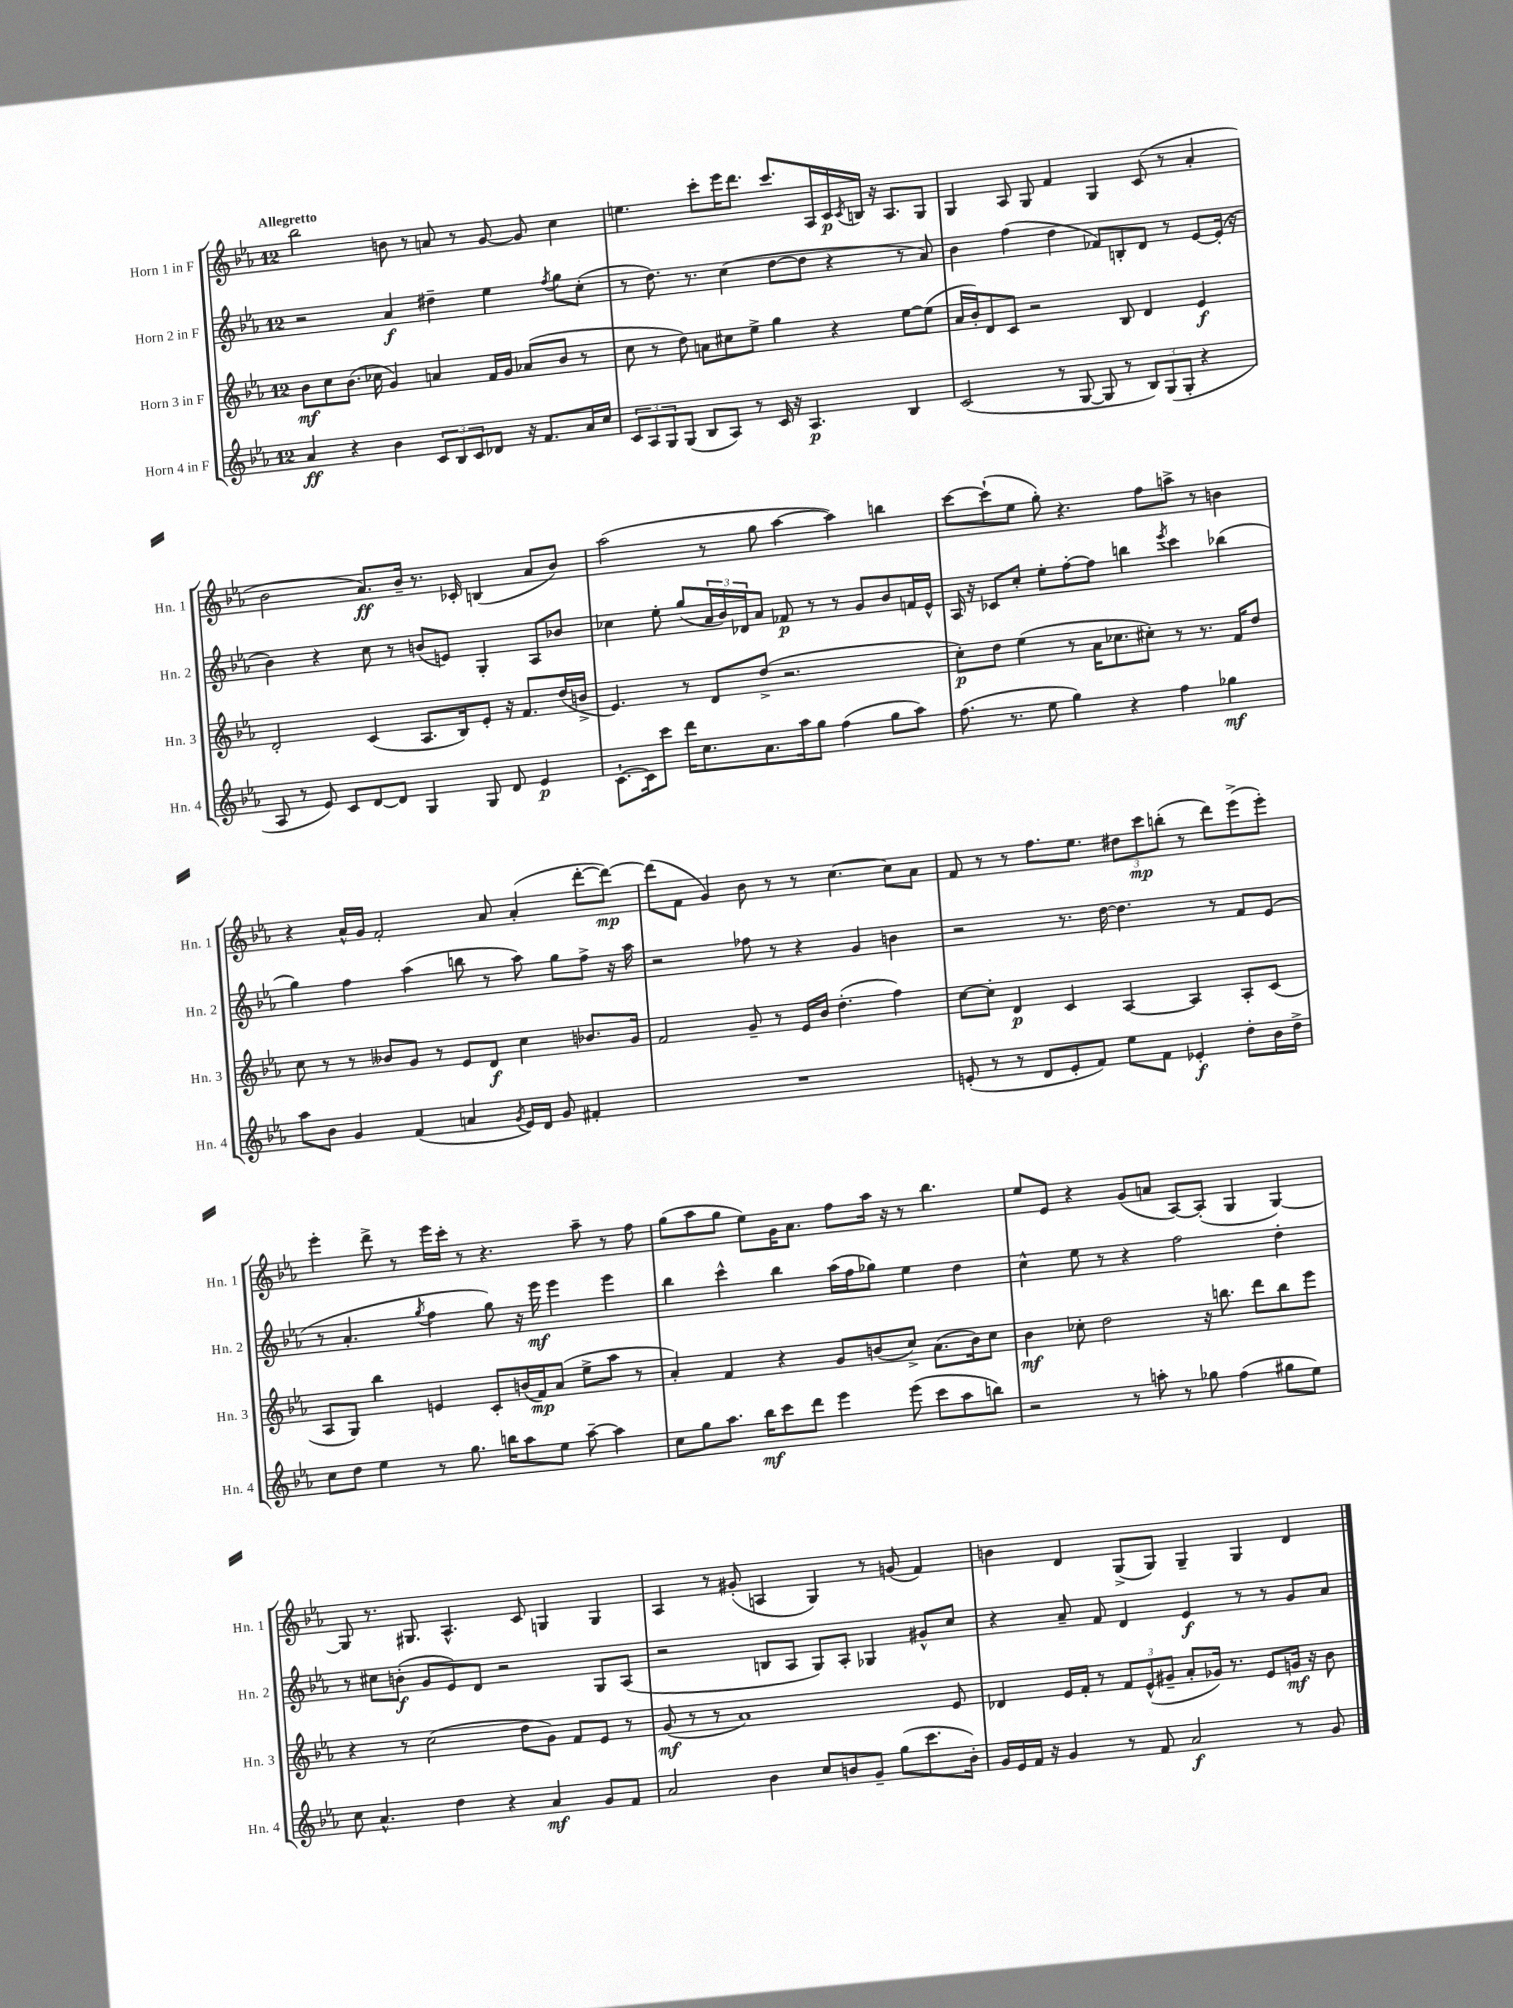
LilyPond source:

<<
\new StaffGroup <<
\new Staff = "s0" \with { instrumentName = "Horn 1 in F" shortInstrumentName = "Hn. 1" } {
    \clef treble \key ees \major \once \override Staff.TimeSignature.style = #'single-digit \time 12/8 \tempo "Allegretto"
    bes''2 b'8 r8 a'8 r8 g'8~ g'8 c''4 |
    e''4. c'''8-. ees'''16 d'''8. c'''8. aes16 c'16\p \acciaccatura { c'8 } b16 r16 aes8. g8 |
    g4 aes8 g8 f'4 g4 c'8( r8 aes'4-. |
    bes'2 aes'8.\ff) bes'16-- r8. ces'16-. b4( aes'8 bes'8) |
    aes''2( r8 g''8 aes''4~ aes''4) b''4 |
    c'''8~ c'''8-!( ees''8 g''8-.) r4. f''8 a''8-> r8 b'4 |
    r4 aes'16-^ g'16 f'2-. aes'8 aes'4-.( d'''8~-. d'''8~\mp) |
    d'''8( f'8 g'4) bes'8 r8 r8 c''4.~ c''8 aes'8 |
    f'8 r8 r8 f''8. ees''8. \tuplet 3/2 { dis''8 c'''8\mp b''8-.( } r8 d'''8) ees'''8->( ees'''8-.) |
    ees'''4-. d'''8-> r8 ees'''16 c'''16-. r8 r4. aes''8-- r8 f''8 |
    g''8( aes''8 g''8 ees''8) g'16 aes'8. f''8 aes''16 r16 r8 bes''4. |
    ees''8 ees'8 r4 g'8( a'8 aes8~) aes8-.( g4 g4~) |
    g8 r8. gis8. aes4.-^ c'8 g4 g4 |
    aes4 r8 gis'8-.( a4 g4) r8 g'8( f'4) |
    b'4 d'4 g8->( g8) g4-- g4 d'4 \bar "|." |
}
\new Staff = "s1" \with { instrumentName = "Horn 2 in F" shortInstrumentName = "Hn. 2" } {
    \clef treble \key ees \major \once \override Staff.TimeSignature.style = #'single-digit \time 12/8
    r2 aes'4\f dis''4-- ees''4 \acciaccatura { f''8 } g''8 c''8-.( |
    r8 d''8.) r8. c''4( d''8~ d''8 r4 r8 aes'8) |
    bes'4 f''4( d''4 fes'8) b8-. d'8 r8 ees'8~ ees'16-.( r16 |
    bes'4) r4 c''8 r8 b'8( e'8) g4-. aes8 bes'8 |
    ces''4 ees''8-. g''8( \tuplet 3/2 { aes'16 bes'16) des'16 } aes'8 fes'8\p r8 r8 g'8 bes'8 f'16 ees'16-^ |
    aes16 r16 ces'8 c''8-. ees''8-. f''8~-. f''8 b''4 \acciaccatura { ees'''8 } c'''4 bes''4( |
    g''4) f''4 aes''4( b''8 r8 aes''8) g''8 f''8-> r16 aes''16 |
    r2 fes''8 r8 r4 g'4 b'4 |
    r2 r8. d''16~ d''4. r8 f'8 ees'8( |
    r8 aes'4.-. \acciaccatura { g''8 } f''4 g''8) r16 ees'''16\mf ees'''4 ees'''4 |
    bes''4 c'''4-^ bes''4 aes''16( f''16 ges''8) ees''4 d''4 |
    c''4-^ ees''8 r8 r4 f''2 d''4-. |
    r8 cis''8 b'8-.\f( g'8 ees'8) d'8 r2 g8 aes8( |
    r2 b8 aes8 g8) aes8-. ges4 gis'8-^ c''8 |
    r4 aes'8-- f'8 d'4 ees'4\f r8 r8 g'8 aes'8 \bar "|." |
}
\new Staff = "s2" \with { instrumentName = "Horn 3 in F" shortInstrumentName = "Hn. 3" } {
    \clef treble \key ees \major \once \override Staff.TimeSignature.style = #'single-digit \time 12/8
    bes'8\mf c''8 bes'8.( ces''16 g'4) a'4 f'16 g'16 aes'8( bes'8 r8 |
    c''8 r8 d''8) a'8 cis''8 ees''8-> g''4 r4 ees''8~ ees''8( |
    aes'16 bes'16-.) d'8 c'8 r2 bes8 d'4 ees'4\f |
    d'2-. c'4( aes8. bes16) ees'8-. r16 f'8. d''16( b'16-> |
    ees'4.) r8 d'8 d''8->( r2. |
    c''8-.\p) d''8 ees''4( r8 aes'16 ces''8. cis''8-.) r8 r8. f'16 d''8 |
    c''8 r8 r8 beses'8 g'8 r8 ees'8 d'8\f c''4 bes'8. g'16 |
    f'2 g'8-- r8 ees'16 bes'16 d''4.-.( f''4) |
    c''8~ c''8-. d'4\p c'4 aes4~ aes4 aes8-. c'8( |
    aes8 g8) bes''4 e'4 c'8-. b'16( f'16\mp) aes'8( ees''8-> aes''8 r8 |
    aes'4-.) f'4 r4 g'8 b'8( c''8->) aes'8.( b'16) c''8 |
    bes'4\mf ces''8-. d''2 r16 b''8. d'''8 b''8 ees'''8 |
    r4 r8 c''2( d''8 g'8) f'8 ees'8 r8 |
    g'8\mf( r8 r8 aes'1) ees'8 |
    des'4 ees'16 f'16-. r8 \tuplet 3/2 { f'8 ees'8-^( gis'8-- } aes'8-. ges'16) r8. ees'8 g'16\mf r16 bes'8 \bar "|." |
}
\new Staff = "s3" \with { instrumentName = "Horn 4 in F" shortInstrumentName = "Hn. 4" } {
    \clef treble \key ees \major \once \override Staff.TimeSignature.style = #'single-digit \time 12/8
    aes'4\ff r4 bes'4 \tuplet 3/2 { c'8 bes8 c'8 } des'8 r16 f'8. aes'16 c''16 |
    \tuplet 3/2 { c'8 aes8 g8 } g8( bes8 aes8) r8 c'16 r16 aes4.\p bes4 |
    c'2( r8 g8~ g8 r8 \tuplet 3/2 { bes8) g8( g8-. } r4 |
    aes8 r8 ees'8) c'8 d'8~ d'8 g4 g8 d'8 ees'4\p |
    c'8.~-! c'16 c'''8 d'''16 c''8. aes'8. aes''16 g''8 f''4( g''8 aes''8) |
    f''8.( r8. ees''8 g''4) r4 f''4 ges''4\mf |
    aes''8 bes'8 g'4 f'4( a'4 \acciaccatura { g'8 } ees'16) d'16 g'8 fis'4-. |
    R1. |
    e'8-.( r8 r8 d'8 e'8-. f'8) ees''8 f'8 ees'4-.\f d''8-. bes'16 d''16-> |
    c''8 d''8 ees''4 r8 g''8. b''16 aes''8 ees''8 aes''8~-- aes''4 |
    c''8 g''8 aes''8. bes''16\mf c'''8 d'''8 ees'''4 ees'''8( c'''8 aes''8 b''8) |
    r2 r8 a''8-. r8 ges''8 f''4( gis''8 ees''8) |
    c''8 aes'4.-^ d''4 r4 aes'4\mf g'8 f'8 |
    aes'2 bes'4 c''8 b'8 g'8-- g''8( c'''8. b'16-.) |
    g'16 ees'16 f'16 r16 g'4 r8 f'8 aes'2\f r8 g'8 \bar "|." |
}
>>
>>
\layout { \context { \Score \remove "Bar_number_engraver" } }
